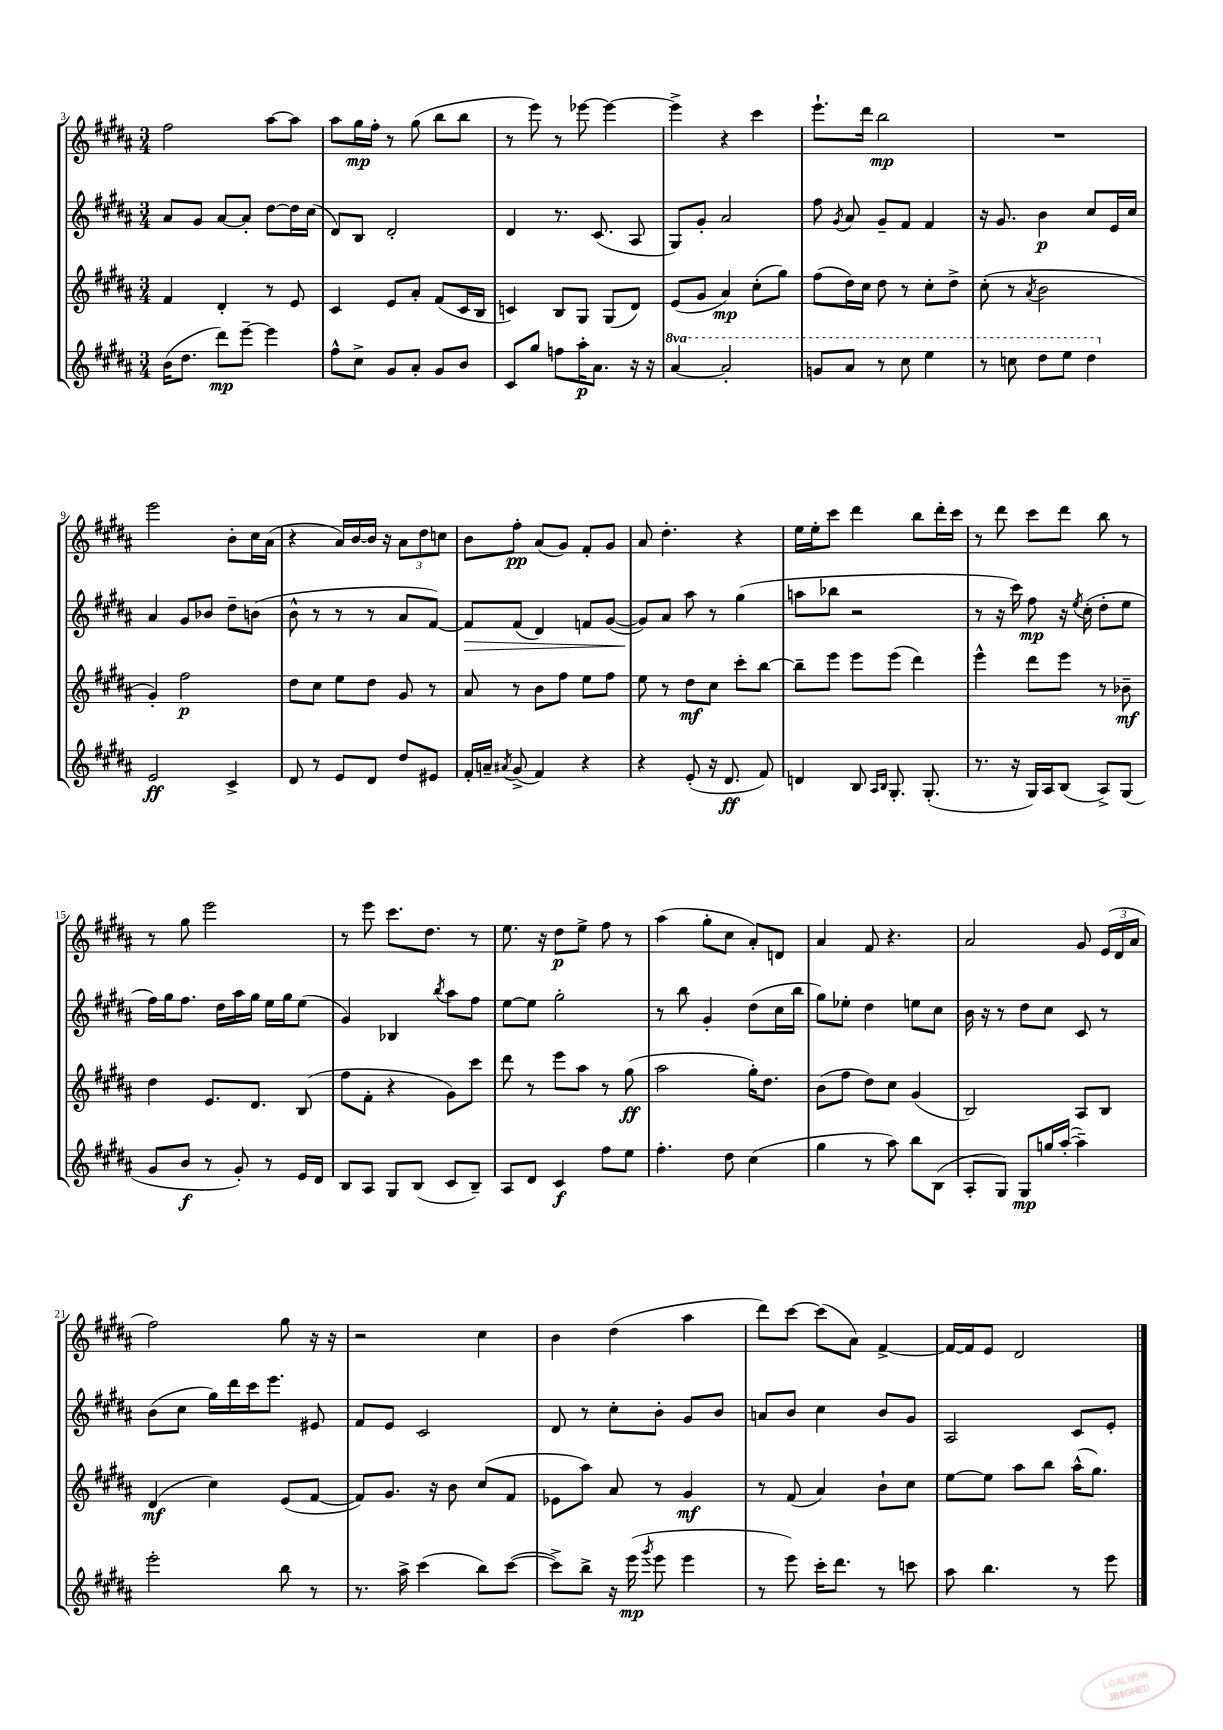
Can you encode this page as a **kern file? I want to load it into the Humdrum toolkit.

**kern	**kern	**kern	**kern
*staff4	*staff3	*staff2	*staff1
*clefG2	*clefG2	*clefG2	*clefG2
*k[f#c#g#d#a#]	*k[f#c#g#d#a#]	*k[f#c#g#d#a#]	*k[f#c#g#d#a#]
*M3/4	*M3/4	*M3/4	*M3/4
(16b	4f#	8a#	2ff#
8.dd#	.	.	.
.	.	8g#	.
8ddd#)	4d#'	[8a#	.
[8eee~	.	8a#']	.
4eee]	8r	[8dd#	[8aa#
.	8e	16dd#]	8aa#]
.	.	(16cc#	.
=	=	=	=
8ff#^^	4c#	8d#)	8aa#
8cc#^	.	8B	16gg#
.	.	.	16ff#'
8g#	8e	2d#'	8r
8a#'	8a#'	.	(8gg#
8g#	(8f#	.	8bb
8b	16c#	.	8bb
.	16B	.	.
=	=	=	=
8c#	4c)	4d#	8r
8gg#	.	.	8eee)
8ff	8B	8.r	8r
16aa#'	8G#	.	[8eee-
8.a#	.	(8.c#	.
.	(8G#	.	4eee-_
16r	8d#)	8A#	.
16r	.	.	.
=	=	=	=
[4aa#	(8e	8G#)	4eee-^]
.	8g#	8g#'	.
2aa#']	4a#)	2a#	4r
.	(8cc#'	.	4ccc#
.	8gg#)	.	.
=	=	=	=
8gg	(8ff#	8ff#	8.eee`
.	.	8qg#	.
8aa#	16dd#)	8a#	.
.	16cc#	.	16ddd#
8r	8dd#	8g#~	2bb
8ccc#	8r	8f#	.
4eee	8cc#'	4f#	.
.	8dd#^	.	.
=	=	=	=
8r	(8cc#'	16r	2.r
.	.	8.g#	.
8ccc	8r	.	.
.	8qa#	.	.
8ddd#	2b	4b	.
8eee	.	.	.
4ddd#	.	8cc#	.
.	.	16e	.
.	.	16cc#	.
=	=	=	=
2e	4g#')	4a#	2eee
.	2ff#	8g#	.
.	.	8b-	.
4c#^	.	8dd#~	8b'
.	.	(8b	16cc#
.	.	.	(16a#
=	=	=	=
8d#	8dd#	8b^^	4r
8r	8cc#	8r	.
8e	8ee	8r	16a#)
.	.	.	[16b
8d#	8dd#	8r	16b]
.	.	.	16r
8dd#	8g#	8a#	12a#
.	.	.	12dd#
8e#	8r	[8f#)	.
.	.	.	12cc
=	=	=	=
16f#'	8a#	8f#]	8b
16a~	.	.	.
8qa#	.	.	.
(8g#^	8r	(8f#	8ff#'
4f#)	8b	4d#)	(8a#
.	8ff#	.	8g#)
4r	8ee	8f	8f#'
.	8ff#	([8g#	8g#
=	=	=	=
4r	8ee	8g#])	8a#
.	8r	8a#	4.dd#'
(8e'	8dd#	8aa#	.
16r	8cc#	8r	.
8.d#	.	.	.
.	8ccc#'	(4gg#	4r
8f#)	[8bb	.	.
=	=	=	=
4d	8bb~]	8aa	16ee
.	.	.	16ee'
.	8eee	8bb-	8ccc#
8B	8eee	2r	4ddd#
16qqA#	.	.	.
16qqB	.	.	.
8.G#'	(8eee	.	.
.	4ddd#)	.	8bb
(8.G#'	.	.	.
.	.	.	16ddd#'
.	.	.	16ccc#
=	=	=	=
8.r	4eee^^	8r	8r
.	.	16r	8ddd#
16r	.	16ccc#)	.
16G#)	8ddd#	8ff#	8ccc#
16A#	.	.	.
(8B	8eee	16r	8ddd#
.	.	8qee	.
.	.	(16cc#'	.
8A#^)	8r	8dd#'	8bb
(8G#	8b-~	8ee	8r
=	=	=	=
8g#	4dd#	16ff#)	8r
.	.	16gg#	.
8b	.	8.ff#	8gg#
8r	8.e	.	2eee
.	.	16dd#	.
8g#')	.	16aa#	.
.	8.d#	16gg#	.
8r	.	16ee	.
.	.	16gg#	.
16e	(8B	(8ee	.
16d#	.	.	.
=	=	=	=
8B	8ff#	4g#)	8r
8A#	8f#'	.	8eee
8G#	4r	4B-	8.ccc#
(8B	.	.	.
.	.	.	8.dd#
.	.	8qbb	.
8c#	8g#)	8aa#	.
8B~)	8ccc#	8ff#	8r
=	=	=	=
8A#	8ddd#	[8ee	8.ee
8d#	8r	8ee]	.
.	.	.	16r
4c#	8eee	2gg#'	8dd#
.	8aa#	.	8ee^
8ff#	8r	.	8ff#
8ee	(8gg#	.	8r
=	=	=	=
4.ff#'	2aa#	8r	(4aa#
.	.	8bb	.
.	.	4g#'	8gg#'
8dd#	.	.	8cc#
(4cc#	16gg#')	(8dd#	8a#')
.	8.dd#	.	.
.	.	16cc#	8d
.	.	16bb	.
=	=	=	=
4gg#	(8b	8gg#)	4a#
.	8ff#	8ee-'	.
8r	8dd#)	4dd#	8f#
8aa#)	8cc#	.	4.r
8bb	(4g#	8ee	.
(8B	.	8cc#	.
=	=	=	=
8A#'	2B)	16b	2a#
.	.	16r	.
8G#)	.	8r	.
8G#	.	8dd#	.
16gg	.	8cc#	.
([16aa#'	.	.	.
4aa#~])	8A#	8c#	8g#
.	8B	8r	(24e
.	.	.	24d#
.	.	.	24a#
=	=	=	=
2eee'	(4d#	(8b	2ff#)
.	.	8cc#	.
.	4cc#)	16gg#)	.
.	.	16ddd#	.
.	.	16ccc#	.
.	.	8.eee	.
8bb	(8e	.	8gg#
8r	[8f#	8e#	16r
.	.	.	16r
=	=	=	=
8.r	8f#])	8f#	2r
.	8.g#	8e	.
16aa#^	.	.	.
(4ccc#	.	2c#	.
.	16r	.	.
.	8b	.	.
8bb)	(8cc#	.	4cc#
([8ccc#	8f#	.	.
=	=	=	=
8ccc#^])	8e-	8d#	4b
8bb^	8aa#)	8r	.
16r	8a#	8cc#'	(4dd#
(16eee	.	.	.
8qggg#	.	.	.
8eee	8r	8b'	.
4eee	4g#	8g#	4aa#
.	.	8b	.
=	=	=	=
8r	8r	8a	8ddd#)
8eee)	(8f#	8b	[8ccc#
16ccc#'	4a#)	4cc#	(8ccc#]
8.ddd#	.	.	.
.	.	.	8a#)
8r	8b`	8b	[4f#^
8ccc	8cc#	8g#	.
=	=	=	=
8aa#	[8ee	2A#	16f#_
.	.	.	16f#]
4.bb	8ee]	.	8e
.	8aa#	.	2d#
.	8bb	.	.
8r	(16aa#^^	8c#	.
.	8.gg#)	.	.
8eee	.	8e'	.
==	==	==	==
*-	*-	*-	*-
